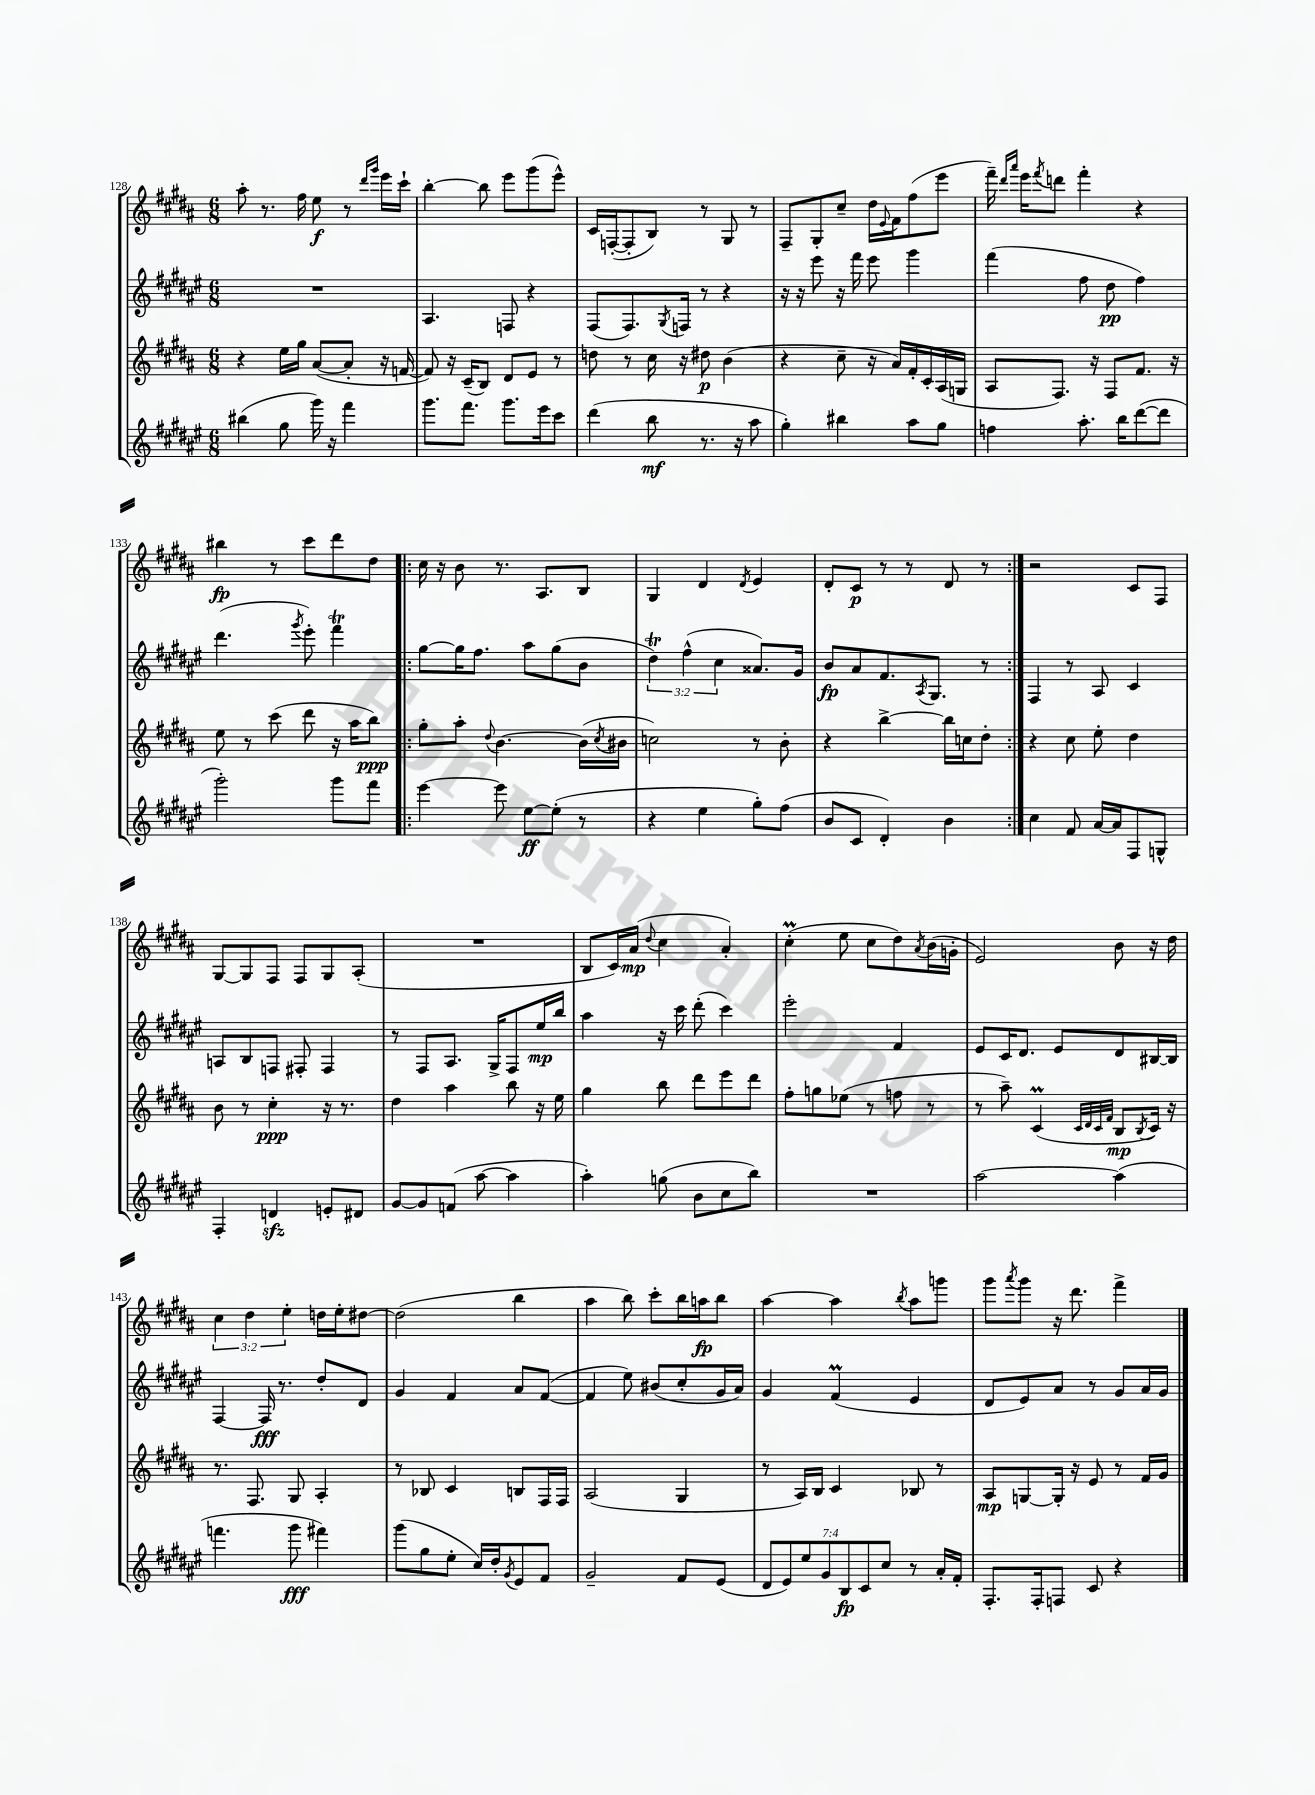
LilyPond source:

<<
\new StaffGroup <<
\new Staff = "s0" {
    \clef treble \key b \major \numericTimeSignature \time 6/8 \override Staff.TupletNumber.text = #tuplet-number::calc-fraction-text
    ais''8-. r8. fis''16 e''8\f r8 \grace { dis'''16 gis'''16 } e'''16 cis'''16-! |
    b''4~-. b''8 e'''8 gis'''8( e'''8-^) |
    cis'16 f16~-.( f8-. b8) r8 gis8 r8 |
    fis8-- gis8-. cis''8-- dis''16 \appoggiatura { e'8 } fis'16 fis''8( e'''8 |
    fis'''16--) \grace { dis'''16 ais'''16 } e'''16 \acciaccatura { fis'''8 } d'''8 fis'''4-. r4 |
    bis''4\fp r8 cis'''8 dis'''8 dis''8 |
    \repeat volta 2 { cis''16 r16 b'8 r8. ais8. b8 |
    gis4 dis'4 \acciaccatura { dis'8 } e'4 |
    dis'8-. cis'8\p r8 r8 dis'8 r8 | }
    r2 cis'8 fis8 |
    gis8~ gis8 fis8 fis8 gis8 ais8-.( |
    R2. |
    b8 cis'16) ais'16\mp( \appoggiatura { dis''8 } cis''4 ais'4-.) |
    cis''4-.\prall( e''8 cis''8 dis''8) \acciaccatura { ais'8 } b'16( g'16-. |
    e'2) b'8 r16 dis''16 |
    \tuplet 3/2 { cis''4 dis''4 e''4-. } d''16 e''16-. dis''8~ |
    dis''2( b''4 |
    ais''4 b''8) cis'''8-. b''16 a''16\fp b''8 |
    ais''4~ ais''4 \acciaccatura { b''8 } ais''8 g'''8 |
    gis'''8 \acciaccatura { ais'''8 } gis'''8 r16 dis'''8. fis'''4-> \bar "|." |
}
\new Staff = "s1" {
    \clef treble \key fis \major \numericTimeSignature \time 6/8 \override Staff.TupletNumber.text = #tuplet-number::calc-fraction-text
    R2. |
    ais4. f8 r4 |
    fis8( fis8.) \acciaccatura { gis8 } f16 r8 r4 |
    r16 r16 eis'''8 r16 fis'''16 eis'''8 gis'''4 |
    fis'''4( fis''8 dis''8\pp fis''4) |
    dis'''4.( \acciaccatura { gis'''8 } eis'''8-.) fis'''4\trill |
    \repeat volta 2 { gis''8~ gis''16 fis''8. ais''8 gis''8( b'8 |
    \tuplet 3/2 { dis''4\trill) fis''4-^( cis''4 } aisis'8.) gis'16 |
    b'8\fp ais'8 fis'8. \acciaccatura { ais8 } gis8. r8 | }
    fis4 r8 ais8 cis'4 |
    a8 b8 f8 fis8-. fis4 |
    r8 fis8 ais8. gis16-> fis8 eis''16\mp b''16 |
    ais''4 r16 cis'''16 dis'''8-.( cis'''4) |
    eis'''2-. fis'4 |
    eis'8 cis'16 dis'8. eis'8 dis'8 bis16~ bis16 |
    fis4~ fis16\fff r8. dis''8-. dis'8 |
    gis'4 fis'4 ais'8 fis'8~( |
    fis'4 eis''8) bis'8( cis''8-. gis'16 ais'16) |
    gis'4 fis'4\prall( eis'4 |
    dis'8 eis'8) ais'8 r8 gis'8 ais'16 gis'16 \bar "|." |
}
\new Staff = "s2" {
    \clef treble \key b \major \numericTimeSignature \time 6/8
    r4 e''16 gis''16 ais'8~( ais'8-. r16 f'16~ |
    f'8) r16 cis'16--( b8) dis'8 e'8 r8 |
    d''8 r8 cis''16 r16 dis''8\p b'4( |
    r4 cis''8-- r16 ais'16) fis'16-. cis'16-. ais16( g16 |
    ais8 fis8.) r16 fis8 fis'8. r16 |
    e''8 r8 cis'''8( dis'''8 r16 ais''16 b''8\ppp) |
    \repeat volta 2 { gis''8-. ais''8-. \appoggiatura { dis''8 } b'4.~ b'16( \acciaccatura { cis''8 } bis'16 |
    c''2) r8 b'8-. |
    r4 b''4~-> b''16 c''16 dis''8-. | }
    r4 cis''8 e''8-. dis''4 |
    b'8 r8 cis''4-.\ppp r16 r8. |
    dis''4 ais''4 b''8 r16 e''16 |
    gis''4 b''8 dis'''8 e'''8 dis'''8 |
    fis''8-. g''8 ees''8( r8 f''8 r8 |
    r8 ais''8--) cis'4\prall( \grace { cis'32 dis'32 cis'32 fis'32 } b8\mp \acciaccatura { b8 } cis'16) r16 |
    r8. fis8. gis8 ais4-. |
    r8 bes8 cis'4 b8 fis16 fis16 |
    ais2( gis4 |
    r8 ais16) b16 cis'4 bes8 r8 |
    ais8\mp g8~ g16-. r16 e'8 r8 fis'16 gis'16 \bar "|." |
}
\new Staff = "s3" {
    \clef treble \key fis \major \numericTimeSignature \time 6/8 \override Staff.TupletNumber.text = #tuplet-number::calc-fraction-text
    bis''4( gis''8 gis'''16) r16 fis'''4 |
    gis'''8. fis'''8. gis'''8. eis'''16 cis'''8 |
    dis'''4( b''8\mf r8. r16 ais''8 |
    gis''4-.) bis''4 ais''8 gis''8 |
    f''4 ais''8.-. b''16 dis'''8~( dis'''8 |
    gis'''2-.) gis'''8 fis'''8 |
    \repeat volta 2 { eis'''4~ eis'''8 eis''8~\ff eis''8-.( r8 |
    r4 eis''4 gis''8-.) fis''8( |
    b'8 cis'8 dis'4-.) b'4 | }
    cis''4 fis'8 ais'16~ ais'16 fis8 g8-^ |
    fis4-. d'4\sfz e'8-. dis'8 |
    gis'8~ gis'8 f'8( ais''8~ ais''4 |
    ais''4-.) g''8( b'8 cis''8 b''8) |
    R2. |
    ais''2~ ais''4( |
    f'''4. gis'''8\fff fis'''4) |
    gis'''8( gis''8 eis''8-. cis''16) dis''16-. \acciaccatura { gis'8 } eis'8 fis'8 |
    gis'2-- fis'8 eis'8( |
    \tuplet 7/4 { dis'8 eis'8) eis''8 gis'8 b8\fp cis'8 cis''8 } r8 ais'16-. fis'16-. |
    fis8.-. fis16-. f8 cis'8 r4 \bar "|." |
}
>>
>>
\layout { \context { \Score currentBarNumber = #128 } }
